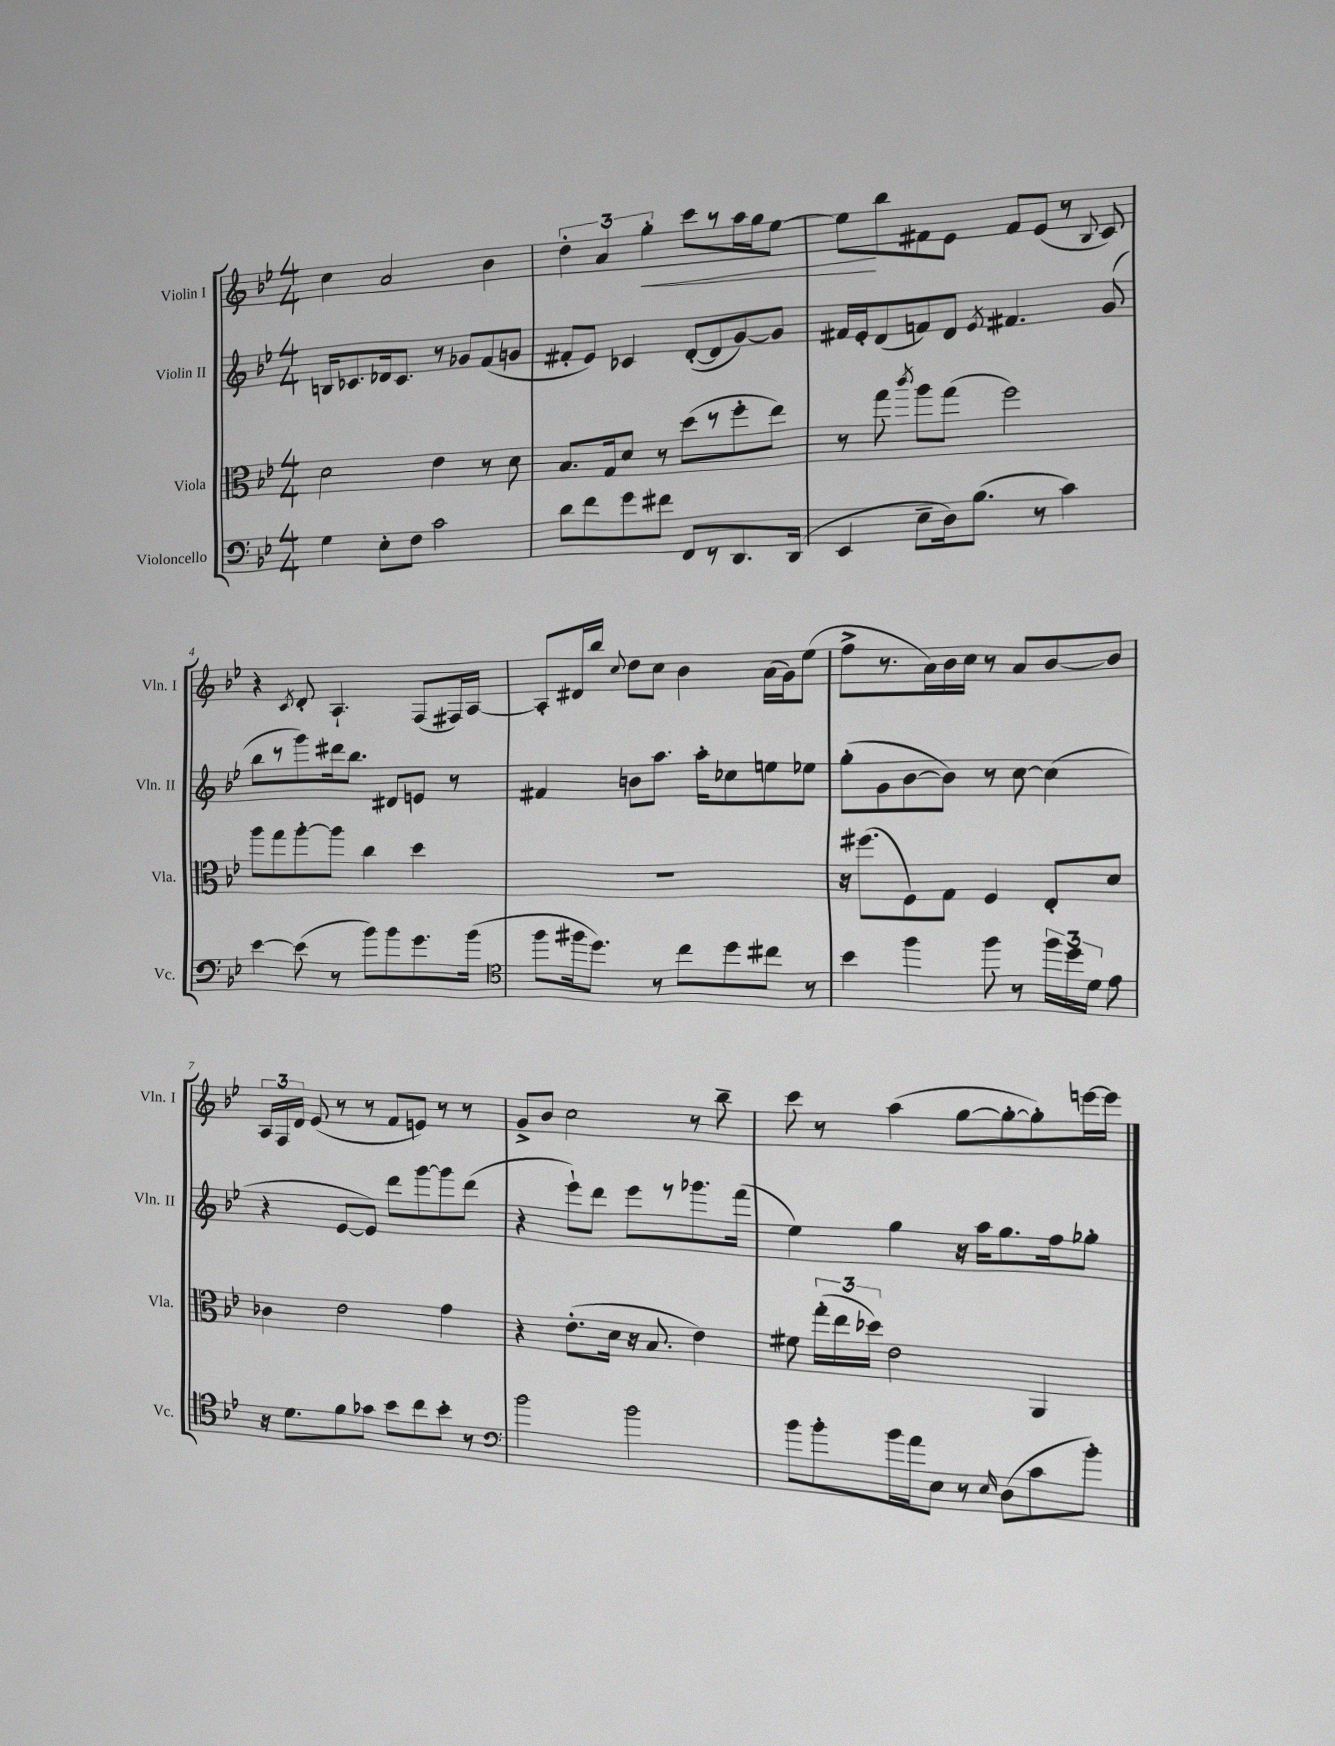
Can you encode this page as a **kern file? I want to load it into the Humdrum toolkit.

**kern	**kern	**kern	**kern	**dynam
*part4	*part3	*part2	*part1	*part1
*staff4	*staff3	*staff2	*staff1	*staff1
*I"Violoncello	*I"Viola	*I"Violin II	*I"Violin I	*
*I'Vc.	*I'Vla.	*I'Vln. II	*I'Vln. I	*
*clefF4	*clefC3	*clefG2	*clefG2	*
*k[b-e-]	*k[b-e-]	*k[b-e-]	*k[b-e-]	*
*M4/4	*M4/4	*M4/4	*M4/4	*
=1	=1	=1	=1	=1
4G\	2d\	16Bn/KL	4cc\	.
.	.	8.c-X/	.	.
8E-'\L	.	16d-X/k	2a/	.
.	.	8.c-/J	.	.
8F\J	.	.	.	.
2c\	4e-\	8r	.	.
.	.	8g-X/L	.	.
.	8r	(8f/	4b-\	.
.	8d\	8gn/J	.	.
=2	=2	=2	=2	=2
8d\L	8.B-/L	8f#X'/L	6dd'\	.
8f\	.	8e-/J)	.	.
.	.	.	6a/	.
.	16G/k	.	.	.
8g\	8d/J	4c-X/	.	.
!	!	!	!	!LO:HP:b
.	.	.	6gg'\	<
8f#X\J	8r	.	.	.
8FF/L	(8dd\L	([8d'/L	8ccc\L	.
8r	8r	8d/]	8r	.
8.DD/	8ff'\	[8g/)	16aa\L	.
.	.	.	16gg\J	.
.	8ee-\J)	8g/J]	[8ee-\J	.
(16DD/Jk	.	.	.	.
=3	=3	=3	=3	=3
4EE-/	8r	16f#X/LL	8ee-\L]	.
.	.	16e-'/J	.	.
.	8gg\	(8d/	8bb-\	[
.	8qccc/	.	.	.
8E-~\L	8aa\L	8fn/)	8f#X\	.
16D\k)	(8gg\J	8d/J	8e-\J	.
(8.B-\J	.	.	.	.
.	.	8qe-/	.	.
.	2ff\)	4.f#X/	8f#/L	.
8r	.	.	(8e-/J	.
4c\)	.	.	8r	.
.	.	.	8qqB-/	.
.	.	(8g/	8c/)	.
!!LO:LB:g=z
=4	=4	=4	=4	=4
[4e-\	8aa\L	8bb-\L	4r	.
.	8gg\	8r	.	.
.	.	.	8qc/	.
(8e-\]	[8aa'\	8ggg\)	8d'/	.
8r	8aa\J]	16ddd#X\k	4.A`/	.
.	.	8.bb-\J	.	.
8b-\L)	4cc\	.	.	.
8b-\	.	8d#X/L	.	.
8.g\	4dd\	8en/J	(8F/L	.
.	.	8r	16F#X/L)	.
(16b-\Jk	.	.	[16A/JJ	.
=5	=5	=5	=5	=5
*clefC4	*	*	*	*
8ff\L	1r	4f#X/	8A'/L]	.
16ff#X\k	.	.	16d#X/L	.
8.dd\J)	.	.	16bb-/JJ	.
.	.	.	8qqcc/	.
.	.	8bn\L	8dd\L	.
8r	.	8.aa\J	8cc\J	.
8cc\L	.	.	4b-\	.
.	.	16aa'\KL	.	.
8dd\	.	8cc-X\	.	.
8cc#X\J	.	8een\	(16a\LL	.
.	.	.	16g\J)	.
8r	.	8ee-X\J	(8ee-\J	.
=6	=6	=6	=6	=6
4b-\	16r	(8gg'\L	8ff^\L	.
.	(8.ff#X\L	.	.	.
.	.	8g\	8.r	.
4ff\	8F\)	[8b-\	.	.
.	.	.	16a\L)	.
.	8G\J	8b-\J])	16b-\	.
.	.	.	16cc\JJ	.
8ff\	4F/	8r	8r	.
8r	.	[8cc\	8a/L	.
24ff\LL	8E-'/L	(4cc\]	[8b-/	.
24dd\	.	.	.	.
24d\JJ	.	.	.	.
8e-\	8d/J	.	8b-/J]	.
!!LO:LB:g=z
=7	=7	=7	=7	=7
16r	4c-X\	4r	24A/LL	.
.	.	.	24F/	.
8.d\L	.	.	.	.
.	.	.	24d/JJ	.
.	.	.	(8e-/	.
8f\	2e-\	[8e-/L	8r	.
8g-X\J	.	8e-/J])	8r	.
8b-\L	.	8ddd\L	8f/L	.
8cc\	.	[8ggg\	8en/J)	.
8b-'\J	4g\	8ggg\]	8r	.
8r	.	(8ddd\J	8r	.
=8	=8	=8	=8	=8
*clefF4	*	*	*	*
2b-\	4r	4r	8g^/L	.
.	.	.	8b-/J	.
.	(8.e-'\L	8eee-`\L)	2cc\	.
.	.	8ddd\J	.	.
.	16d\Jk	.	.	.
2b-\	16r	8eee-\L	.	.
.	8.B-/	.	.	.
.	.	8r	.	.
.	4e-\)	8.ggg-X\	8r	.
.	.	.	8bb-~\	.
.	.	(16fff\Jk	.	.
=9	=9	=9	=9	=9
8b-\L	8f#X\	4ee-\)	8ccc\	.
8b-'\	(24gg'\LL	.	8r	.
.	24ee-\	.	.	.
.	24dd-X\JJ)	.	.	.
16b-\L	2e-\	4gg\	(4aa\	.
16a\J	.	.	.	.
8E-\J	.	.	.	.
8r	.	16r	[8gg\L	.
.	.	16aa\KL	.	.
16qqE-/	.	.	.	.
(8D\L	.	8.gg\	8gg'\_	.
8c\	4AA/	.	8gg'\])	.
.	.	16ff\k	.	.
8b-'\J)	.	8gg-X'\J	[16eeen\L	.
.	.	.	16eee\JJ]	.
==	==	==	==	==
*-	*-	*-	*-	*-
